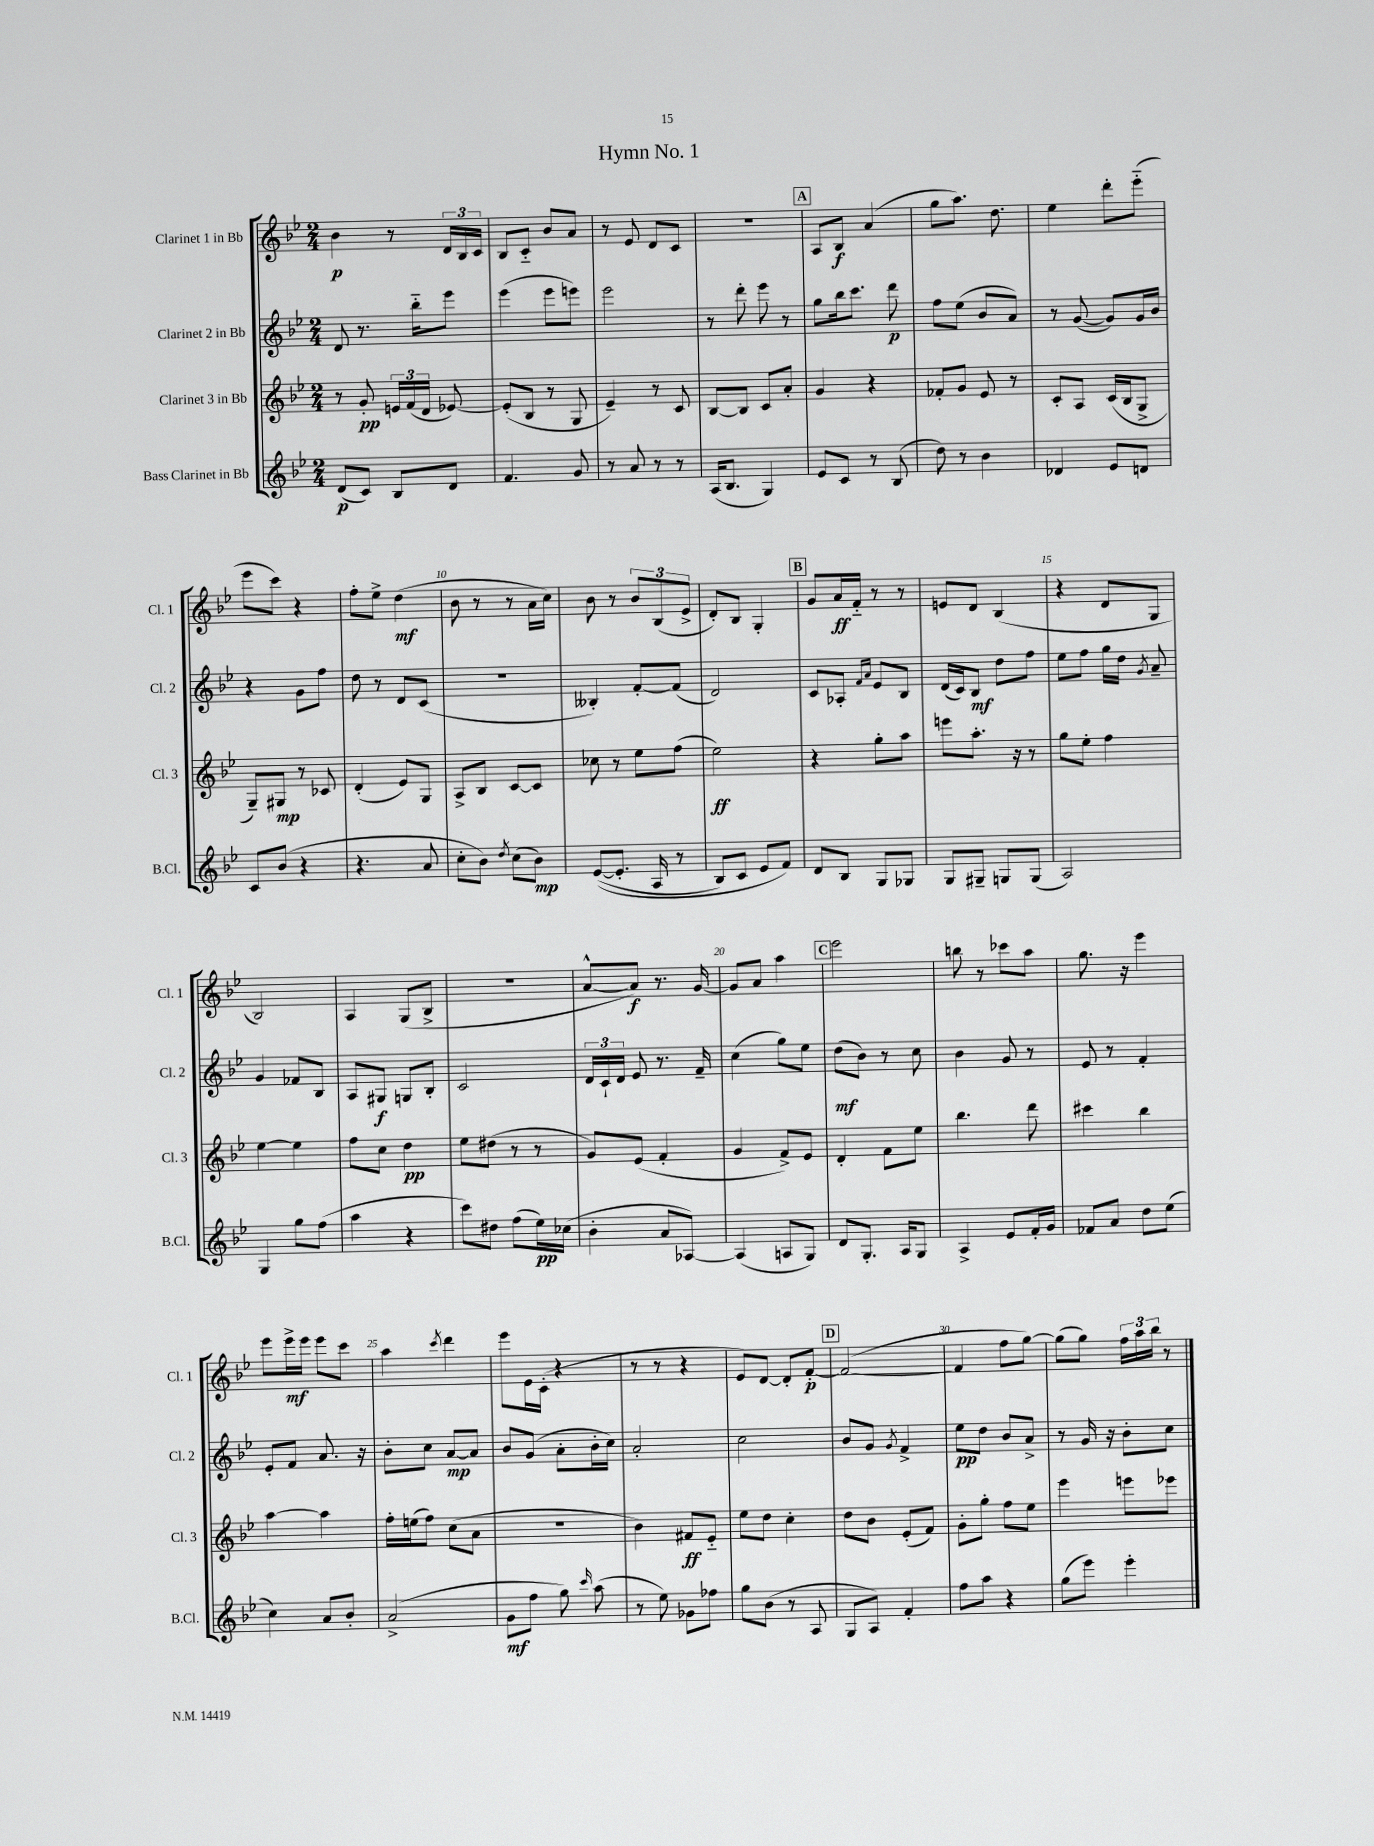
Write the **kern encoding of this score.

**kern	**dynam	**kern	**dynam	**kern	**dynam	**kern	**dynam
*part4	*part4	*part3	*part3	*part2	*part2	*part1	*part1
*staff4	*staff4	*staff3	*staff3	*staff2	*staff2	*staff1	*staff1
*I"Bass Clarinet in Bb	*	*I"Clarinet 3 in Bb	*	*I"Clarinet 2 in Bb	*	*I"Clarinet 1 in Bb	*
*I'B.Cl.	*	*I'Cl. 3	*	*I'Cl. 2	*	*I'Cl. 1	*
*clefG2	*	*clefG2	*	*clefG2	*	*clefG2	*
*k[b-e-]	*	*k[b-e-]	*	*k[b-e-]	*	*k[b-e-]	*
*M2/4	*	*M2/4	*	*M2/4	*	*M2/4	*
=1	=1	=1	=1	=1	=1	=1	=1
(8d/L	p	8r	.	8d/	.	4b-\	p
8c/J)	.	8g'/	pp	8.r	.	.	.
8B-/L	.	24en/LL	.	.	.	8r	.
.	.	(24f/	.	.	.	.	.
.	.	.	.	16bb-\KL	.	.	.
.	.	24d/JJ	.	.	.	.	.
8d/J	.	[8e-X/)	.	8eee-\J	.	24d/LL	.
.	.	.	.	.	.	24B-/	.
.	.	.	.	.	.	24c/JJ	.
=2	=2	=2	=2	=2	=2	=2	=2
4.f/	.	(8e-'/L]	.	(4eee-\	.	8B-/L	.
.	.	8B-/J	.	.	.	8c/J	.
.	.	8r	.	8eee-\L	.	8b-/L	.
8g/	.	8G/	.	8eeen\J)	.	8a/J	.
=3	=3	=3	=3	=3	=3	=3	=3
8r	.	4e-~/)	.	2eee-\	.	8r	.
8a/	.	.	.	.	.	8e-/	.
8r	.	8r	.	.	.	8d/L	.
8r	.	8c/	.	.	.	8c/J	.
=4	=4	=4	=4	=4	=4	=4	=4
(16A/KL	.	[8B-/L	.	8r	.	2r	.
8.B-/J	.	.	.	.	.	.	.
.	.	8B-/J]	.	8ddd'\	.	.	.
4G/)	.	8c/L	.	8eee-\	.	.	.
.	.	8a'/J	.	8r	.	.	.
!!LO:REH:place=s1:t=A
=5	=5	=5	=5	=5	=5	=5	=5
8e-/L	.	4g/	.	8gg\L	.	8A/L	.
8c/J	.	.	.	16bb-\k	.	8B-/J	f
.	.	.	.	8.ccc\J	.	.	.
8r	.	4r	.	.	.	(4a/	.
(8B-/	.	.	.	8ddd\	p	.	.
=6	=6	=6	=6	=6	=6	=6	=6
8dd\)	.	8f-X'/L	.	8ff\L	.	8gg\L	.
8r	.	8g/J	.	(8ee-\J	.	8.aa\J)	.
4b-\	.	8e-/	.	8b-/L	.	.	.
.	.	.	.	.	.	8.dd\	.
.	.	8r	.	8a/J)	.	.	.
=7	=7	=7	=7	=7	=7	=7	=7
4d-X/	.	8c'/L	.	8r	.	4ee-\	.
.	.	8A/J	.	([8g/	.	.	.
8e-/L	.	(16c/LL	.	8g/L])	.	8ddd'\L	.
.	.	16B-/J	.	.	.	.	.
8dn/J	.	8G^/J	.	16g/L	.	(8eee-\J	.
.	.	.	.	16b-/JJ	.	.	.
!!LO:LB:g=z
=8	=8	=8	=8	=8	=8	=8	=8
8c/L	.	8G~/L)	.	4r	.	8eee-\L	.
(8b-/J	.	8G#X/J	mp	.	.	8ccc\J)	.
4r	.	8r	.	8g\L	.	4r	.
.	.	8c-X/	.	8ff\J	.	.	.
=9	=9	=9	=9	=9	=9	=9	=9
4.r	.	(4d'/	.	8dd\	.	8ff'\L	.
.	.	.	.	8r	.	8ee-^\J	.
.	.	8e-/L)	.	8d/L	.	(4dd\	mf
8a/	.	8G/J	.	(8c/J	.	.	.
=10	=10	=10	=10	=10	=10	=10	=10
8cc'\L	.	8A^/L	.	2r	.	8b-\	.
8b-\J)	.	8B-/J	.	.	.	8r	.
8qdd/	.	.	.	.	.	.	.
(8cc\L	.	[8c/L	.	.	.	8r	.
8b-\J)	mp	8c/J]	.	.	.	16a\LL	.
.	.	.	.	.	.	16cc\JJ)	.
=11	=11	=11	=11	=11	=11	=11	=11
(([8e-/L	.	8cc-X\	.	4B--X'/)	.	8b-\	.
8.e-'/J]	.	8r	.	.	.	8r	.
.	.	8ee-\L	.	[8f'/L	.	12b-/L	.
16A/	.	.	.	.	.	.	.
.	.	.	.	.	.	(12B-/	.
8r	.	(8ff\J	.	(8f/J]	.	.	.
.	.	.	.	.	.	12e-^/J	.
=12	=12	=12	=12	=12	=12	=12	=12
8B-/L)	.	2ee-\)	ff	2d/)	.	8d'/L)	.
8c/J	.	.	.	.	.	8B-/J	.
8e-/L	.	.	.	.	.	4G'/	.
8f/J)	.	.	.	.	.	.	.
!!LO:REH:place=s1:t=B
=13	=13	=13	=13	=13	=13	=13	=13
8d/L	.	4r	.	8c/L	.	8g/L	.
8B-/J	.	.	.	8A-X'/J	.	16a/L	ff
.	.	.	.	.	.	16f/JJ	.
.	.	.	.	16qqf/LL	.	.	.
.	.	.	.	16qqa/JJ	.	.	.
8G/L	.	8gg'\L	.	8e-/L	.	8r	.
8G-X/J	.	8aa\J	.	8B-/J	.	8r	.
=14	=14	=14	=14	=14	=14	=14	=14
8G/L	.	8eeen\L	.	(16d/LL	.	8en/L	.
.	.	.	.	16c/J)	.	.	.
8G#X~/J	.	8.aa'\J	.	8B-/J	mf	8d/J	.
8Gn/L	.	.	.	8dd\L	.	(4B-/	.
.	.	16r	.	.	.	.	.
(8G/J	.	8r	.	8ff\J	.	.	.
=15	=15	=15	=15	=15	=15	=15	=15
2A/)	.	8gg\L	.	8ee-\L	.	4r	.
.	.	8ee-'\J	.	8ff\J	.	.	.
.	.	4ff\	.	16gg\LL	.	8d/L	.
.	.	.	.	16dd\JJ	.	.	.
.	.	.	.	8qg/	.	.	.
.	.	.	.	8a~/	.	8G/J	.
!!LO:LB:g=z
=16	=16	=16	=16	=16	=16	=16	=16
4G/	.	[4ee-\	.	4g/	.	2B-/)	.
8gg\L	.	4ee-\]	.	8f-X/L	.	.	.
(8ff\J	.	.	.	8B-/J	.	.	.
=17	=17	=17	=17	=17	=17	=17	=17
4aa\	.	8ff\L	.	8A/L	.	4A/	.
.	.	8cc\J	.	8G#X/J	f	.	.
4r	.	4dd\	pp	8Gn/L	.	(8G/L	.
.	.	.	.	8B-'/J	.	8B-^/J	.
=18	=18	=18	=18	=18	=18	=18	=18
8ccc\L)	.	8ee-\L	.	2c/	.	2r	.
8dd#X\J	.	(8dd#X\J	.	.	.	.	.
(8ff\L	.	8r	.	.	.	.	.
16ee-\L)	pp	8r	.	.	.	.	.
(16cc-X\JJ	.	.	.	.	.	.	.
=19	=19	=19	=19	=19	=19	=19	=19
4b-'\	.	8g/L)	.	24d/LL	.	[8a^^/L	.
.	.	.	.	24c`/	.	.	.
.	.	.	.	24d/JJ	.	.	.
.	.	(8e-/J	.	8e-/	.	8a/J])	f
8a/L	.	4f'/	.	8.r	.	8.r	.
[8A-X/J)	.	.	.	.	.	.	.
.	.	.	.	16f~/	.	[16g/	.
=20	=20	=20	=20	=20	=20	=20	=20
(4A-/]	.	4g/	.	(4cc\	.	8g/L]	.
.	.	.	.	.	.	8a/J	.
8An/L	.	8f^/L)	.	8gg\L)	.	4aa\	.
8G/J)	.	8e-/J	.	8ee-\J	.	.	.
!!LO:REH:place=s1:t=C
=21	=21	=21	=21	=21	=21	=21	=21
8d/L	.	4d'/	.	(8dd\L	mf	2eee-\	.
8.G'/J	.	.	.	8b-\J)	.	.	.
.	.	8f\L	.	8r	.	.	.
16A/KL	.	.	.	.	.	.	.
8G/J	.	8ee-\J	.	8cc\	.	.	.
=22	=22	=22	=22	=22	=22	=22	=22
4A^/	.	4.bb-\	.	4b-\	.	8bbn\	.
.	.	.	.	.	.	8r	.
8e-/L	.	.	.	8g/	.	8ccc-X\L	.
16f'/L	.	8ddd\	.	8r	.	8aa\J	.
16g/JJ	.	.	.	.	.	.	.
=23	=23	=23	=23	=23	=23	=23	=23
8f-X/L	.	4ccc#X\	.	8e-/	.	8.gg\	.
8a/J	.	.	.	8r	.	.	.
.	.	.	.	.	.	16r	.
8dd\L	.	4bb-\	.	4f'/	.	4eee-\	.
(8ee-\J	.	.	.	.	.	.	.
!!LO:LB:g=z
=24	=24	=24	=24	=24	=24	=24	=24
4cc\)	.	[4aa\	.	8e-'/L	.	8eee-\L	.
.	.	.	.	8f/J	.	16eee-^\L	mf
.	.	.	.	.	.	16eee-\JJ	.
8a/L	.	4aa\]	.	8.a/	.	8eee-\L	.
8b-'/J	.	.	.	.	.	8ccc\J	.
.	.	.	.	16r	.	.	.
=25	=25	=25	=25	=25	=25	=25	=25
(2a^/	.	16ff'\LL	.	8b-'\L	.	4aa\	.
.	.	(16een\J	.	.	.	.	.
.	.	8ff\J)	.	8cc\J	.	.	.
.	.	.	.	.	.	8qccc/	.
.	.	(8cc\L	.	[8a/L	mp	4ddd\	.
.	.	8a\J	.	8a/J]	.	.	.
=26	=26	=26	=26	=26	=26	=26	=26
8g\L	mf	2r	.	8b-/L	.	8eee-\L	.
8ff\J	.	.	.	(8g/J	.	16e-\L	.
.	.	.	.	.	.	(16c'\JJ	.
8gg\)	.	.	.	8a'\L	.	4r	.
16qqccc/	.	.	.	.	.	.	.
(8aa\	.	.	.	16b-'\L	.	.	.
.	.	.	.	16cc\JJ)	.	.	.
=27	=27	=27	=27	=27	=27	=27	=27
8r	.	4b-\)	.	2a'/	.	8r	.
8ee-\)	.	.	.	.	.	8r	.
8g-X\L	.	8f#X/L	ff	.	.	4r	.
8ff-X\J	.	8e-/J	.	.	.	.	.
=28	=28	=28	=28	=28	=28	=28	=28
8gg\L	.	8ee-\L	.	2cc\	.	8e-/L)	.
(8b-\J	.	8dd\J	.	.	.	[8d/J	.
8r	.	4cc'\	.	.	.	8d'/L]	.
8A/	.	.	.	.	.	[8f'/J	p
!!LO:REH:place=s1:t=D
=29	=29	=29	=29	=29	=29	=29	=29
8G/L	.	8dd\L	.	8b-/L	.	(2f/_	.
8A/J)	.	8b-\J	.	8g/J	.	.	.
.	.	.	.	8qg/	.	.	.
4f'/	.	(8e-'/L	.	4f^/	.	.	.
.	.	8f/J)	.	.	.	.	.
=30	=30	=30	=30	=30	=30	=30	=30
8ff\L	.	8g'\L	.	8ee-\L	pp	4f/]	.
8aa\J	.	8gg'\J	.	8dd\J	.	.	.
4r	.	8ff\L	.	8b-/L	.	8ff\L	.
.	.	8ee-\J	.	8a^/J	.	[8gg\J)	.
=31	=31	=31	=31	=31	=31	=31	=31
(8gg\L	.	4eee-\	.	8r	.	(8gg\L]	.
8eee-\J)	.	.	.	16g/	.	8gg\J)	.
.	.	.	.	16r	.	.	.
4eee-'\	.	8eeen\L	.	8b-'\L	.	24ff\LL	.
.	.	.	.	.	.	24aa\	.
.	.	.	.	.	.	24bb-\JJ	.
.	.	8eee-X\J	.	8cc\J	.	8r	.
==	==	==	==	==	==	==	==
*-	*-	*-	*-	*-	*-	*-	*-
